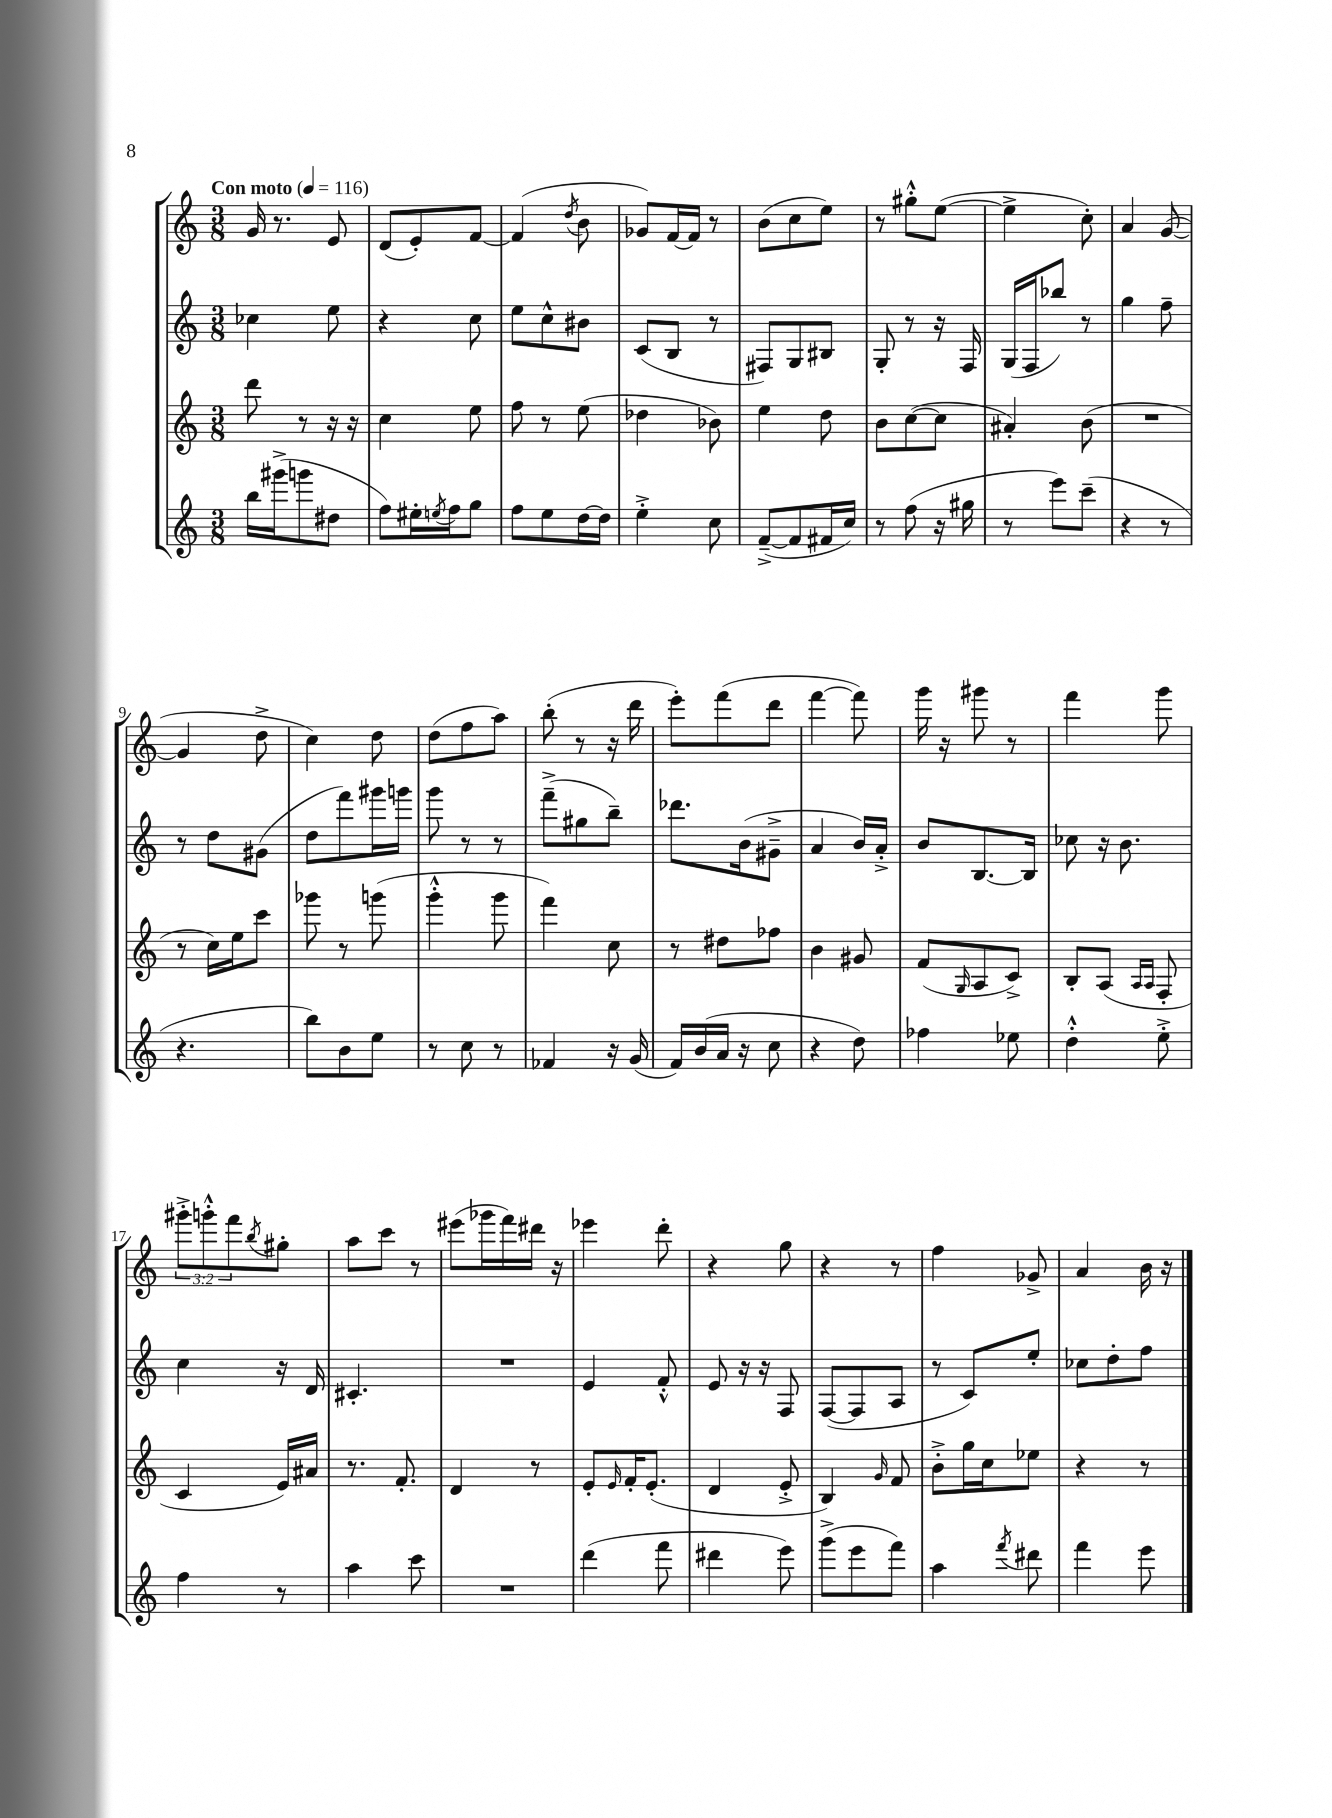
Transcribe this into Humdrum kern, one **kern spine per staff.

**kern	**kern	**kern	**kern
*part4	*part3	*part2	*part1
*staff4	*staff3	*staff2	*staff1
*clefG2	*clefG2	*clefG2	*clefG2
*k[]	*k[]	*k[]	*k[]
*M3/8	*M3/8	*M3/8	*M3/8
*MM116	*MM116	*MM116	*MM116
=1	=1	=1	=1
!	!	!	!LO:TX:a:B:t=Con moto
16bb\LL	8ddd\	4cc-X\	16g/
(16ggg#X^\J	.	.	8.r
8gggn\	8r	.	.
8dd#X\J	16r	8ee\	8e/
.	16r	.	.
=2	=2	=2	=2
8ff\L)	4cc\	4r	(8d/L
16ee#X'\L	.	.	8e'/)
8qeen/	.	.	.
16ff\J	.	.	.
8gg\J	8ee\	8cc\	[8f/J
=3	=3	=3	=3
8ff\L	8ff\	8ee\L	(4f/]
8ee\	8r	8cc^^\	.
.	.	.	8qdd/
[16dd\L	(8ee\	8b#X\J	8b\
16dd\JJ]	.	.	.
=4	=4	=4	=4
4ee'^\	4dd-X\	(8c/L	8g-X/L)
.	.	8B/J	[16f/L
.	.	.	16f/JJ]
8cc\	8b-X\)	8r	8r
=5	=5	=5	=5
([8f~^/L	4ee\	8F#X/L)	(8b\L
8f/]	.	8G/	8cc\
16f#X/L	8dd\	8B#X/J	8ee\J)
16cc/JJ)	.	.	.
=6	=6	=6	=6
8r	8b\L	8G'/	8r
(8ff\	([8cc\	8r	8gg#X'^^\L
16r	8cc\J]	16r	([8ee\J
16gg#X\	.	16F/	.
=7	=7	=7	=7
8r	4a#X'/)	(16G/LL	4ee^\]
.	.	16F/J	.
8eee\L)	.	8bb-X/J)	.
(8ccc~\J	(8b\	8r	8cc'\)
=8	=8	=8	=8
4r	4.r	4gg\	4a/
8r	.	8ff~\	([8g/
!!LO:LB:g=z
=9	=9	=9	=9
4.r	8r	8r	4g/]
.	16cc\LL)	8dd\L	.
.	16ee\J	.	.
.	8ccc\J	(8g#X\J	8dd^\
=10	=10	=10	=10
8bb\L)	8ggg-X\	8dd\L	4cc\)
8b\	8r	8fff\)	.
8ee\J	(8gggn\	16ggg#X\L	8dd\
.	.	16gggn\JJ	.
=11	=11	=11	=11
8r	4ggg'^^\	8ggg\	(8dd\L
8cc\	.	8r	8ff\
8r	8ggg\	8r	8aa\J)
=12	=12	=12	=12
4f-X/	4fff\)	(8fff~^\L	(8bb'\
.	.	8gg#X\	8r
16r	8cc\	8bb~\J)	16r
(16g/	.	.	16ddd\
=13	=13	=13	=13
16f/LL)	8r	8.ddd-X\L	8eee'\L)
(16b/	.	.	.
16a/JJ	8dd#X\L	.	(8fff\
16r	.	(16b\k	.
8cc\	8ff-X\J	8g#X~^\J	8ddd\J
=14	=14	=14	=14
4r	4b\	4a/	[4fff\
8dd\)	8g#X/	16b/LL)	8fff\])
.	.	16a'^/JJ	.
=15	=15	=15	=15
4ff-X\	(8f/L	8b/L	16ggg\
.	.	.	16r
.	16qqG/	.	.
.	8A/	[8.B/	8ggg#X\
8ee-X\	8c^/J)	.	8r
.	.	16B/Jk]	.
=16	=16	=16	=16
4dd'^^\	8B'/L	8cc-X\	4fff\
.	(8A/J	16r	.
.	.	8.b\	.
.	16qqA/LL	.	.
.	16qqA/JJ	.	.
8ee'^\	8F'/	.	8ggg\
!!LO:LB:g=z
=17	=17	=17	=17
4ff\	4c/	4cc\	12ggg#X'^\L
.	.	.	12gggn'^^\
.	.	.	12fff\
.	.	.	8qbb/
8r	16e/LL)	16r	8gg#X'\J
.	16a#X/JJ	16d/	.
=18	=18	=18	=18
4aa\	8.r	4.c#X'/	8aa\L
.	.	.	8ccc\J
.	8.f'/	.	.
8ccc\	.	.	8r
=19	=19	=19	=19
4.r	4d/	4.r	(8eee#X\L
.	.	.	16ggg-X\L
.	.	.	16fff\)
.	8r	.	16ddd#X\JJ
.	.	.	16r
=20	=20	=20	=20
(4ddd\	8e'/L	4e/	4eee-X\
.	16qqe/	.	.
.	16f'/K	.	.
.	(8.e'/J	.	.
8fff\	.	8f'^^/	8ddd'\
=21	=21	=21	=21
4ddd#X\	4d/	8e/	4r
.	.	16r	.
.	.	16r	.
8eee\)	8e'^/	8F/	8gg\
=22	=22	=22	=22
(8ggg^\L	4B/)	([8F/L	4r
8eee\	.	8F/]	.
.	16qqg/	.	.
8fff\J)	8f/	8A/J	8r
=23	=23	=23	=23
4aa\	8b'^\L	8r	4ff\
.	16gg\L	8c/L)	.
.	16cc\J	.	.
8qfff/	.	.	.
8ddd#X\	8ee-X\J	8ee'/J	8g-X^/
=24	=24	=24	=24
4fff\	4r	8cc-X\L	4a/
.	.	8dd'\	.
8eee\	8r	8ff\J	16b\
.	.	.	16r
==	==	==	==
*-	*-	*-	*-
